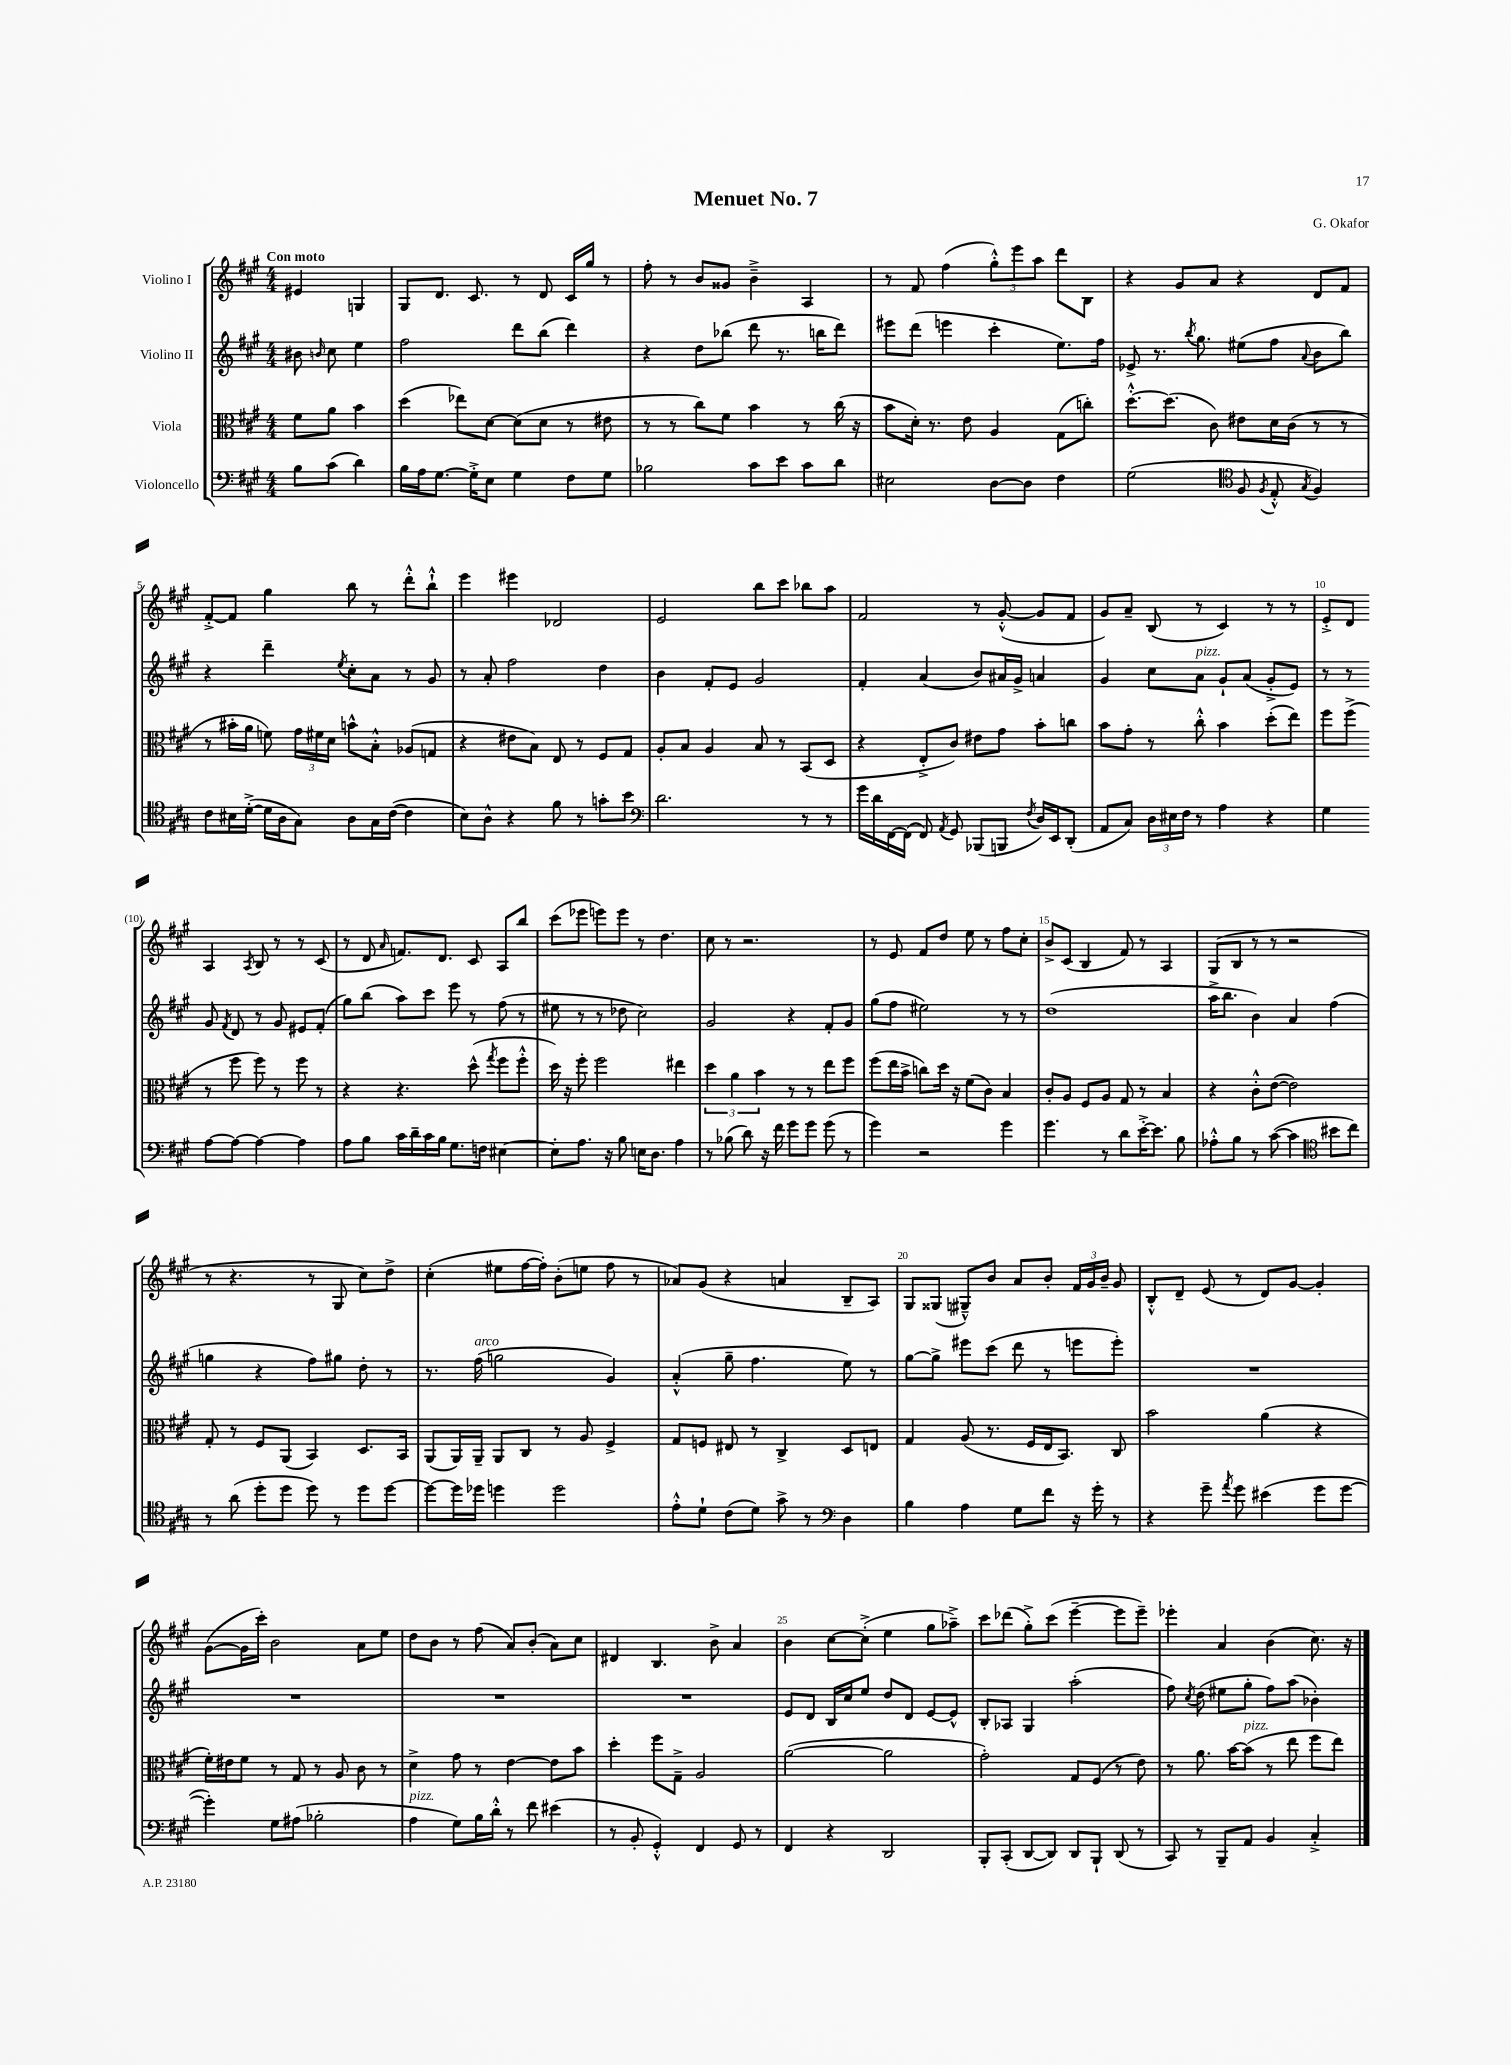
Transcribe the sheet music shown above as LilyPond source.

\header { title = "Menuet No. 7" composer = "G. Okafor" }
<<
\new StaffGroup <<
\new Staff = "s0" \with { instrumentName = "Violino I" } {
    \clef treble \key a \major \numericTimeSignature \time 4/4 \partial 2 \tempo "Con moto"
    \autoBeamOff eis'4 g4 |
    gis8[ d'8.] cis'8. r8 d'8 cis'16[ gis''16] r8 |
    fis''8-. r8 b'8[ gisis'8] b'4---> a4 |
    r8 fis'8 fis''4( \tuplet 3/2 { gis''8[-.-^) e'''8 a''8] } d'''8[ b8] |
    r4 gis'8[ a'8] r4 d'8[ fis'8] |
    fis'8[~-.-> fis'8] gis''4 b''8 r8 d'''8[-.-^ b''8]-!-^ |
    e'''4 eis'''4 des'2 |
    e'2 b''8[ cis'''8] bes''8[ a''8] |
    fis'2 r8 gis'8~-.-^( gis'8[ fis'8] |
    gis'8[) a'8]-- b8( r8 cis'4) r8 r8 |
    e'8[-.-> d'8] a4 \acciaccatura { a8 } b8 r8 r8 cis'8( |
    r8 d'8 \grace { a'16 } f'8.[) d'8.] cis'8 a8[ b''8] |
    cis'''8[( ees'''8] e'''8[) e'''8] r8 d''4. |
    cis''8 r8 r2. |
    r8 e'8 fis'8[ d''8] e''8 r8 fis''8[ cis''8]-. |
    b'8[-> cis'8]( b4 fis'8) r8 a4 |
    gis8[( b8] r8 r8 r2 |
    r8 r4. r8 gis8 cis''8[) d''8]-> |
    cis''4-.( eis''8[ fis''16~ fis''16]-.) b'8[-.( e''8] fis''8 r8 |
    aes'8[) gis'8]( r4 a'4 b8[-- a8]) |
    gis8[ gisis8]( gis8[---^) b'8] a'8[ b'8]-. \tuplet 3/2 { fis'16[ gis'16 b'16]-- } gis'8 |
    b8[-.-^ d'8]-- e'8( r8 d'8[) gis'8]~ gis'4-. |
    gis'8[~( gis'16 cis'''16]-.) b'2 a'8[ e''8] |
    d''8[ b'8] r8 fis''8( a'8[) b'8]-.( a'8[) cis''8] |
    dis'4 b4. b'8-> a'4 |
    b'4 cis''8[~ cis''8]-.->( e''4 gis''8[ aes''8]--->) |
    cis'''8[ des'''8]( gis''8[-.->) cis'''8]( e'''4~-- e'''8[ e'''8]--) |
    ees'''4-. a'4 b'4( cis''8.) r16 \bar "|." |
}
\new Staff = "s1" \with { instrumentName = "Violino II" } {
    \clef treble \key a \major \numericTimeSignature \time 4/4 \partial 2
    \autoBeamOff bis'8 \grace { b'16 } cis''8 e''4 |
    fis''2 d'''8[ b''8]( d'''4) |
    r4 d''8[ bes''8]( d'''8 r8. b''16[ d'''8]) |
    eis'''8[ d'''8]( e'''4 cis'''4-. e''8.[) fis''16] |
    ees'8-> r8. \acciaccatura { b''8 } gis''8. eis''8[( fis''8] \appoggiatura { a'8 } b'8[ b''8]) |
    r4 d'''4-- \acciaccatura { e''8 } cis''8[-. a'8] r8 gis'8 |
    r8 a'8-. fis''2 d''4 |
    b'4 fis'8[-. e'8] gis'2 |
    fis'4-. a'4( b'8[) ais'16 gis'16]-> a'4 |
    gis'4 cis''8[ a'8]^\markup { \italic "pizz." } gis'8[-! a'8]( gis'8[-.-> e'8]) |
    r8 r8 gis'8 \acciaccatura { fis'8 } d'8 r8 gis'8 eis'8[ fis'8]-.( |
    gis''8[) b''8]( a''8[) cis'''8] e'''8 r8 fis''8( r8 |
    eis''8 r8 r8 des''8 cis''2) |
    gis'2 r4 fis'8[-. gis'8] |
    gis''8[( fis''8] eis''2) r8 r8 |
    d''1( |
    a''16[-> b''8.] b'4) a'4 fis''4( |
    g''4 r4 fis''8[) gis''8] d''8-. r8 |
    r8. fis''16^\markup { \italic "arco" }( g''2 gis'4) |
    a'4-.-^( gis''8-- fis''4. e''8) r8 |
    gis''8[~ gis''8]-> eis'''8[ cis'''8]( d'''8 r8 e'''8[ e'''8]-.) |
    R1 |
    R1 |
    R1 |
    R1 |
    e'8[ d'8] b16[ cis''16 e''8] d''8[ d'8] e'8[~ e'8]-^ |
    b8[-. aes8] gis4 a''2-.( |
    fis''8) \acciaccatura { cis''8 } d''8( eis''8[ gis''8]-. fis''8[) a''8]( bes'4-.) \bar "|." |
}
\new Staff = "s2" \with { instrumentName = "Viola" } {
    \clef alto \key a \major \numericTimeSignature \time 4/4 \partial 2
    \autoBeamOff fis'8[ a'8] b'4 |
    d''4( ees''8[) d'8]~ d'8[( d'8] r8 eis'8 |
    r8 r8 cis''8[) fis'8] b'4 r8 cis''16( r16 |
    b'8[ d'16]-.) r8. e'8 a4 gis8[( c''8]-.) |
    d''8.[~-.-^ d''8.]( cis'8) eis'8[ d'16 cis'16]( r8 r8 |
    r8 bis'16[-. a'16] f'8) \tuplet 3/2 { gis'16[ fis'16 d'16] } b'8[-^ b8]-.-^ aes8[( g8] |
    r4 eis'8[ b8]) e8 r8 fis8[ gis8] |
    a8[-. b8] a4 b8 r8 b,8[( d8] |
    r4 e8[-.-> cis'8]) eis'8[ gis'8] b'8[-. c''8] |
    b'8[ gis'8]-. r8 cis''8-.-^ b'4 d''8[-.( e''8]) |
    fis''8[ fis''8]->( r8 fis''8 fis''8) r8 fis''8 r8 |
    r4 r4. d''8-^( \acciaccatura { gis''8 } fis''8[ fis''8]-.-^ |
    d''16) r16 fis''8-. fis''2 eis''4 |
    \tuplet 3/2 { d''4 a'4 b'4 } r8 r8 e''8[ fis''8] |
    fis''8[( e''16 b'16]-> c''8[) d''16] r16 fis'8[( cis'8]) b4 |
    cis'8[-. a8] fis8[ a8] gis8 r8 b4 |
    r4 cis'8[-.-^ e'8]~( e'2) |
    gis8-. r8 fis8[ a,8]( b,4) d8.[ b,16] |
    a,8[( a,16) a,16]-- a,8[ cis8] r8 a8 fis4-> |
    gis8[ f8] eis8 r8 cis4-> d8[ e8] |
    gis4 a8( r8. fis16[ e16 b,8.]) cis8 |
    b'2 a'4( r4 |
    fis'16[-.) eis'16 fis'8] r8 gis8 r8 a8 cis'8 r8 |
    d'4-> gis'8 r8 e'4~ e'8[ b'8] |
    d''4-. fis''8[ gis8]---> a2 |
    a'2~( a'2 |
    gis'2-.) gis8[ fis8]( r8 e'8) |
    r8 a'8. b'16[~ b'8]^\markup { \italic "pizz." }( r8 e''8 fis''8[ e''8]) \bar "|." |
}
\new Staff = "s3" \with { instrumentName = "Violoncello" } {
    \clef bass \key a \major \numericTimeSignature \time 4/4 \partial 2
    \autoBeamOff b8[ cis'8]( d'4) |
    b16[ a16 gis8.]~ gis16[-.-> e8] gis4 fis8[ gis8] |
    bes2 cis'8[ e'8] cis'8[ d'8] |
    eis2 d8[~ d8] fis4 |
    gis2( \clef tenor fis8 \acciaccatura { fis8 } e8-.-^ \acciaccatura { gis8 } fis4) |
    cis'8[ bis16 d'16]~-.->( d'16[ a16 gis8]) a8[ gis16 cis'16]~( cis'4 |
    b8[) a8]-^ r4 fis'8 r8 g'8[-. b'8] |
    \clef bass d'2. r8 r8 |
    gis'16[ d'16 fis,16~ fis,16]( fis,8) \acciaccatura { a,8 } gis,8 bes,,8[( b,,8] \acciaccatura { fis8 } d16[) e,16 d,8]-.( |
    a,8[ cis8]) \tuplet 3/2 { d16[ eis16 fis16] } r8 a4 r4 |
    gis4 a8[~ a8]~ a4~ a4 |
    a8[ b8] cis'16[ d'16-- cis'16 b16] gis8.[ f16] eis4~ |
    eis8[-. a8.] r16 b8 e16[ d8.] a4 |
    r8 bes8( d'8) r16 fis'16 gis'8[ gis'8] gis'8( r8 |
    gis'4) r2 gis'4 |
    gis'4. r8 d'8[ e'16~-.-> e'8.] b8 |
    aes8[-.-^ b8] r8 cis'8~( cis'4 \clef tenor bis'8[ cis''8]) |
    r8 a'8( d''8[-. d''8] d''8) r8 d''8[ d''8]~ |
    d''8[~ d''16 des''16] d''4 d''2 |
    e'8[-.-^ d'8]-! cis'8[( d'8]) gis'8-> r8 \clef bass d4 |
    b4 a4 gis8[ fis'8] r16 gis'16-. r8 |
    r4 gis'8-- \acciaccatura { a'8 } gis'8 eis'4( gis'8[ gis'8]~ |
    gis'4-.) gis8[ ais8]( bes2-. |
    a4^\markup { \italic "pizz." } gis8[) b16 d'16]-.-^ r8 fis'8 eis'4( |
    r8 b,8-. gis,4-.-^) fis,4 gis,8 r8 |
    fis,4 r4 d,2 |
    b,,8[-. cis,8]-.( d,8[~ d,8]) d,8[ b,,8]-! d,8( r8 |
    cis,8) r8 b,,8[-- a,8] b,4 cis4-.-> \bar "|." |
}
>>
>>
\layout { \context { \Score \override BarNumber.break-visibility = ##(#f #t #t) barNumberVisibility = #(every-nth-bar-number-visible 5) } }
